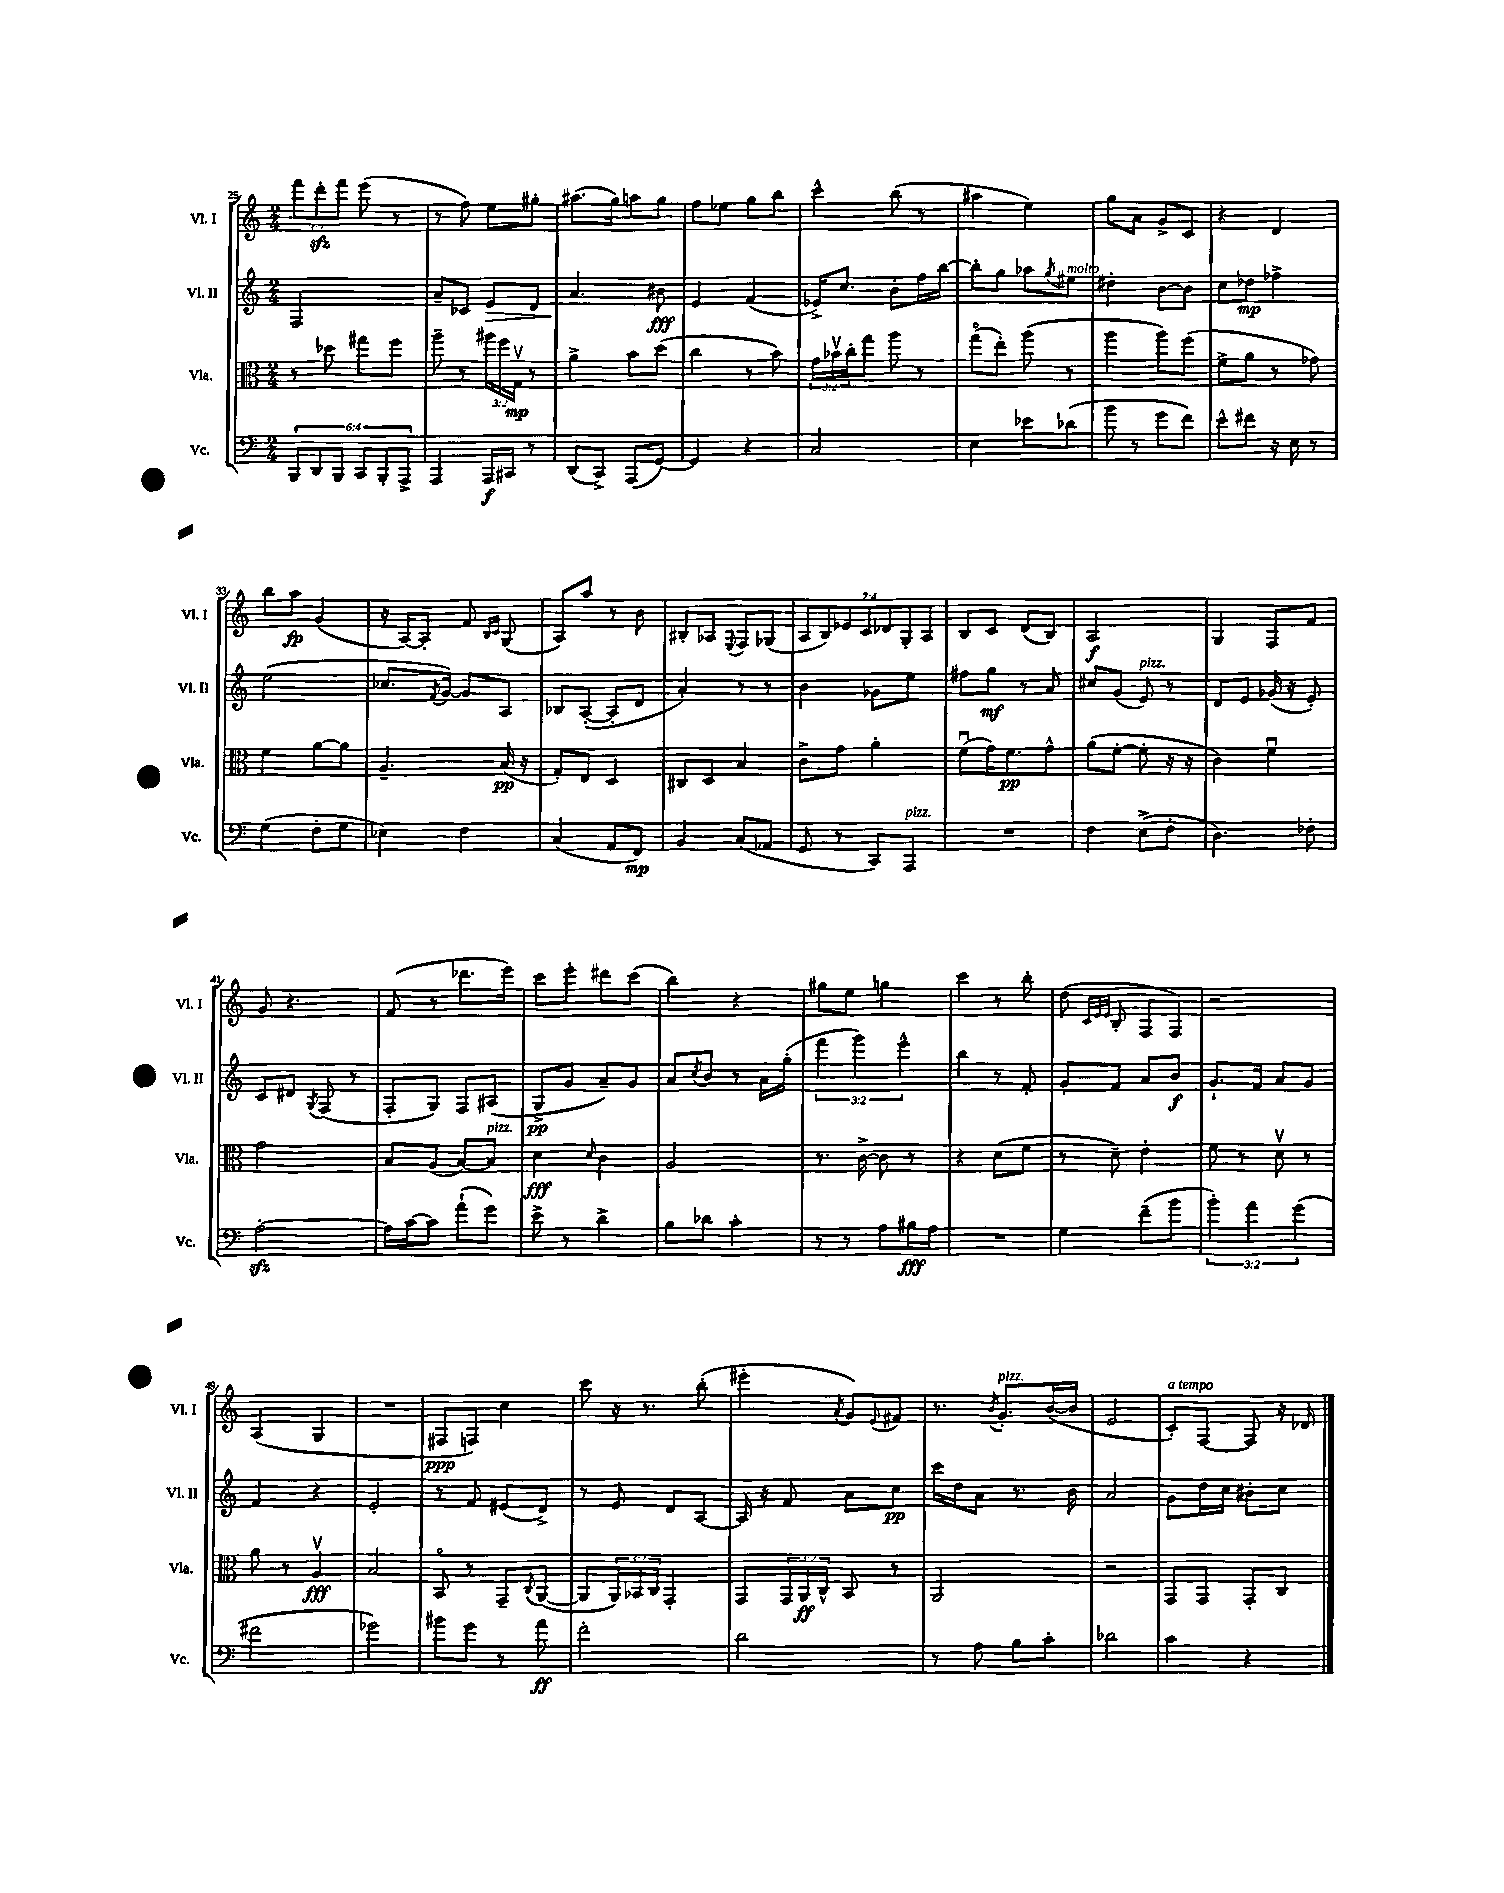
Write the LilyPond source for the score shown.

<<
\new StaffGroup <<
\new Staff = "s0" \with { instrumentName = "Vl. I" shortInstrumentName = "Vl. I" } {
    \clef treble \key c \major \numericTimeSignature \time 2/4 \override Staff.TupletNumber.text = #tuplet-number::calc-fraction-text
    \tuplet 3/2 { f'''8 d'''8-.\sfz f'''8 } e'''8( r8 |
    r8 f''8) e''8 gis''8-. |
    ais''8.( g''16) a''8 g''8 |
    f''8 ees''8 g''8 b''8 |
    c'''4-^ b''8( r8 |
    ais''4 e''4) |
    g''8 a'8 g'8-> c'8 |
    r4 d'4 |
    b''8 a''8\fp g'4( |
    r16 a16~) a8-. f'8 \grace { b16 c'16 } g8( |
    a8) a''8 r8 b'8 |
    bis8-. aes8 \appoggiatura { e8 } f8 ges8( |
    \tuplet 7/4 { a8 b8) ees'8 c'8 des'8 g8-. a8 } |
    b8 c'8 d'8( b8) |
    a2\f |
    g4 f8 f'8 |
    g'8 r4. |
    f'8( r8 des'''8. e'''16) |
    c'''8 e'''8-. dis'''8 c'''8( |
    b''4) r4 |
    gis''8 e''8 g''4 |
    c'''4 r8 b''8-. |
    d''8( \grace { c'32 e'32 e'32 } b8-. f8 f8) |
    r2 |
    a4( g4 |
    R2 |
    fis8\ppp f8) c''4 |
    c'''8 r16 r8. b''8-.( |
    eis'''4-. \acciaccatura { a'8 } g'8) \appoggiatura { e'8 } fis'8 |
    r8. \acciaccatura { b'8 } g'8.-.^\markup { \italic "pizz." } b'16~( b'16 |
    e'2 |
    c'8-.^\markup { \italic "a tempo" }) f8~ f8 r16 des'16 \bar "|." |
}
\new Staff = "s1" \with { instrumentName = "Vl. II" shortInstrumentName = "Vl. II" } {
    \clef treble \key c \major \numericTimeSignature \time 2/4 \override Staff.TupletNumber.text = #tuplet-number::calc-fraction-text
    f2 |
    a'8-- ces'8 e'8\> d'8 |
    a'4.\! bis'8\fff |
    e'4 f'4( |
    ees'16->) c''8. b'8-. f''16 b''16~ |
    b''8-. g''8 aes''8 \acciaccatura { g''8 } eis''8^\markup { \italic "molto" } |
    dis''4-. b'8~ b'8 |
    c''8 des''8\mp fes''4-> |
    e''2( |
    ces''8. \acciaccatura { f'8 } g'16~) g'8 a8 |
    bes8 a8~-.( a8-. d'8 |
    a'4-.) r8 r8 |
    b'4 ges'8 e''8 |
    fis''8 g''8\mf r8 a'8 |
    cis''8 g'8( e'8^\markup { \italic "pizz." }) r8 |
    d'8 e'8 ges'16( r16 e'8-.) |
    c'8 dis'8 \acciaccatura { g8 } f8( r8 |
    f8-. g8) f8 ais8( |
    g8->\pp g'8 a'8--) g'8 |
    a'8 \acciaccatura { c''8 } b'8 r8 a'16 g''16-.( |
    \tuplet 3/2 { f'''4 g'''4) e'''4-^ } |
    b''4 r8 f'8-. |
    g'8-. f'8 a'8 b'8\f |
    g'8.-! f'16 a'8 g'8 |
    f'4 r4 |
    e'2-. |
    r8 f'8 eis'8( d'8->) |
    r8 e'8 d'8 a8~ |
    a16 r16 f'8 a'8 c''8\pp |
    c'''16 d''16 a'8 r8. b'16 |
    a'2 |
    g'8 d''16 c''16 bis'8-. c''8 \bar "|." |
}
\new Staff = "s2" \with { instrumentName = "Vla." shortInstrumentName = "Vla." } {
    \clef alto \key c \major \numericTimeSignature \time 2/4 \override Staff.TupletNumber.text = #tuplet-number::calc-fraction-text
    r8 des''8 gis''8 f''8 |
    a''8-- r8 \tuplet 3/2 { ais''16 f''16 g16\upbow\mp } r8 |
    a'4-> b'8 d''8( |
    c''4 r8 b'8) |
    \tuplet 3/2 { g'16 bes'16\upbow c''16-. } g''8 a''8 r8 |
    g''8\flageolet( e''8-.) a''8( r8 |
    a''4 a''8) f''8( |
    f'8-> a'8 r8 ges'8) |
    f'4 a'8~ a'8 |
    a4.-- b16\pp( r16 |
    g8-.) e8 d4 |
    cis8 d8 b4 |
    c'8-> g'8 a'4-. |
    f'8\downbow( g'16) f'8.\pp g'8-^ |
    a'8( f'8~-. f'8-. r16 r16 |
    c'4) f'4\downbow |
    g'2 |
    b8 a8( b8~) b8^\markup { \italic "pizz." } |
    d'4\fff \grace { d'16 } c'4 |
    a2 |
    r8. c'16~-> c'8 r8 |
    r4 d'8( f'8 |
    r8 d'8--) e'4-. |
    f'8 r8 d'8\upbow r8 |
    a'8 r8 a4\upbow\fff |
    b2 |
    b,8\flageolet r8 g,8-- \appoggiatura { c8 } a,8~( |
    a,8 \tuplet 3/2 { a,16) bes,16 c16 } g,4-. |
    g,8 \tuplet 3/2 { g,16 a,16\ff c16-^ } b,8 r8 |
    a,2 |
    r2 |
    g,8 g,8 g,8-. c8 \bar "|." |
}
\new Staff = "s3" \with { instrumentName = "Vc." shortInstrumentName = "Vc." } {
    \clef bass \key c \major \numericTimeSignature \time 2/4 \override Staff.TupletNumber.text = #tuplet-number::calc-fraction-text
    \tuplet 6/4 { b,,8 d,8 b,,8 c,8 b,,8-. a,,8-> } |
    a,,4 a,,16\f cis,16 r8 |
    d,8( c,8->) a,,8( g,8~) |
    g,4 r4 |
    c2 |
    e4 ees'8 des'8( |
    b'8 r8 g'8 f'8) |
    e'8-^ fis'8 r16 e16 r8 |
    g4( f8-. g8 |
    ees4) f4 |
    c4( a,8 f,8\mp) |
    b,4 c8( aes,8 |
    g,8 r8 c,8) a,,8^\markup { \italic "pizz." } |
    R2 |
    f4 e8->( f8-. |
    d4.) fes8-. |
    a2~-.\sfz |
    a16 c'16~ c'8 a'8-!( g'8) |
    e'8-> r8 d'4-> |
    b8 des'8 c'4-. |
    r8 r8 a8 bis16\fff a16 |
    R2 |
    g4 f'8--( b'8 |
    \tuplet 3/2 { b'4-.) a'4 g'4( } |
    fis'2 |
    ges'2) |
    bis'8 g'8 r8 a'8\ff |
    f'2-. |
    d'2 |
    r8 a8 b8 c'8-. |
    des'2 |
    c'4 r4 \bar "|." |
}
>>
>>
\layout { \context { \Score currentBarNumber = #25 } }
